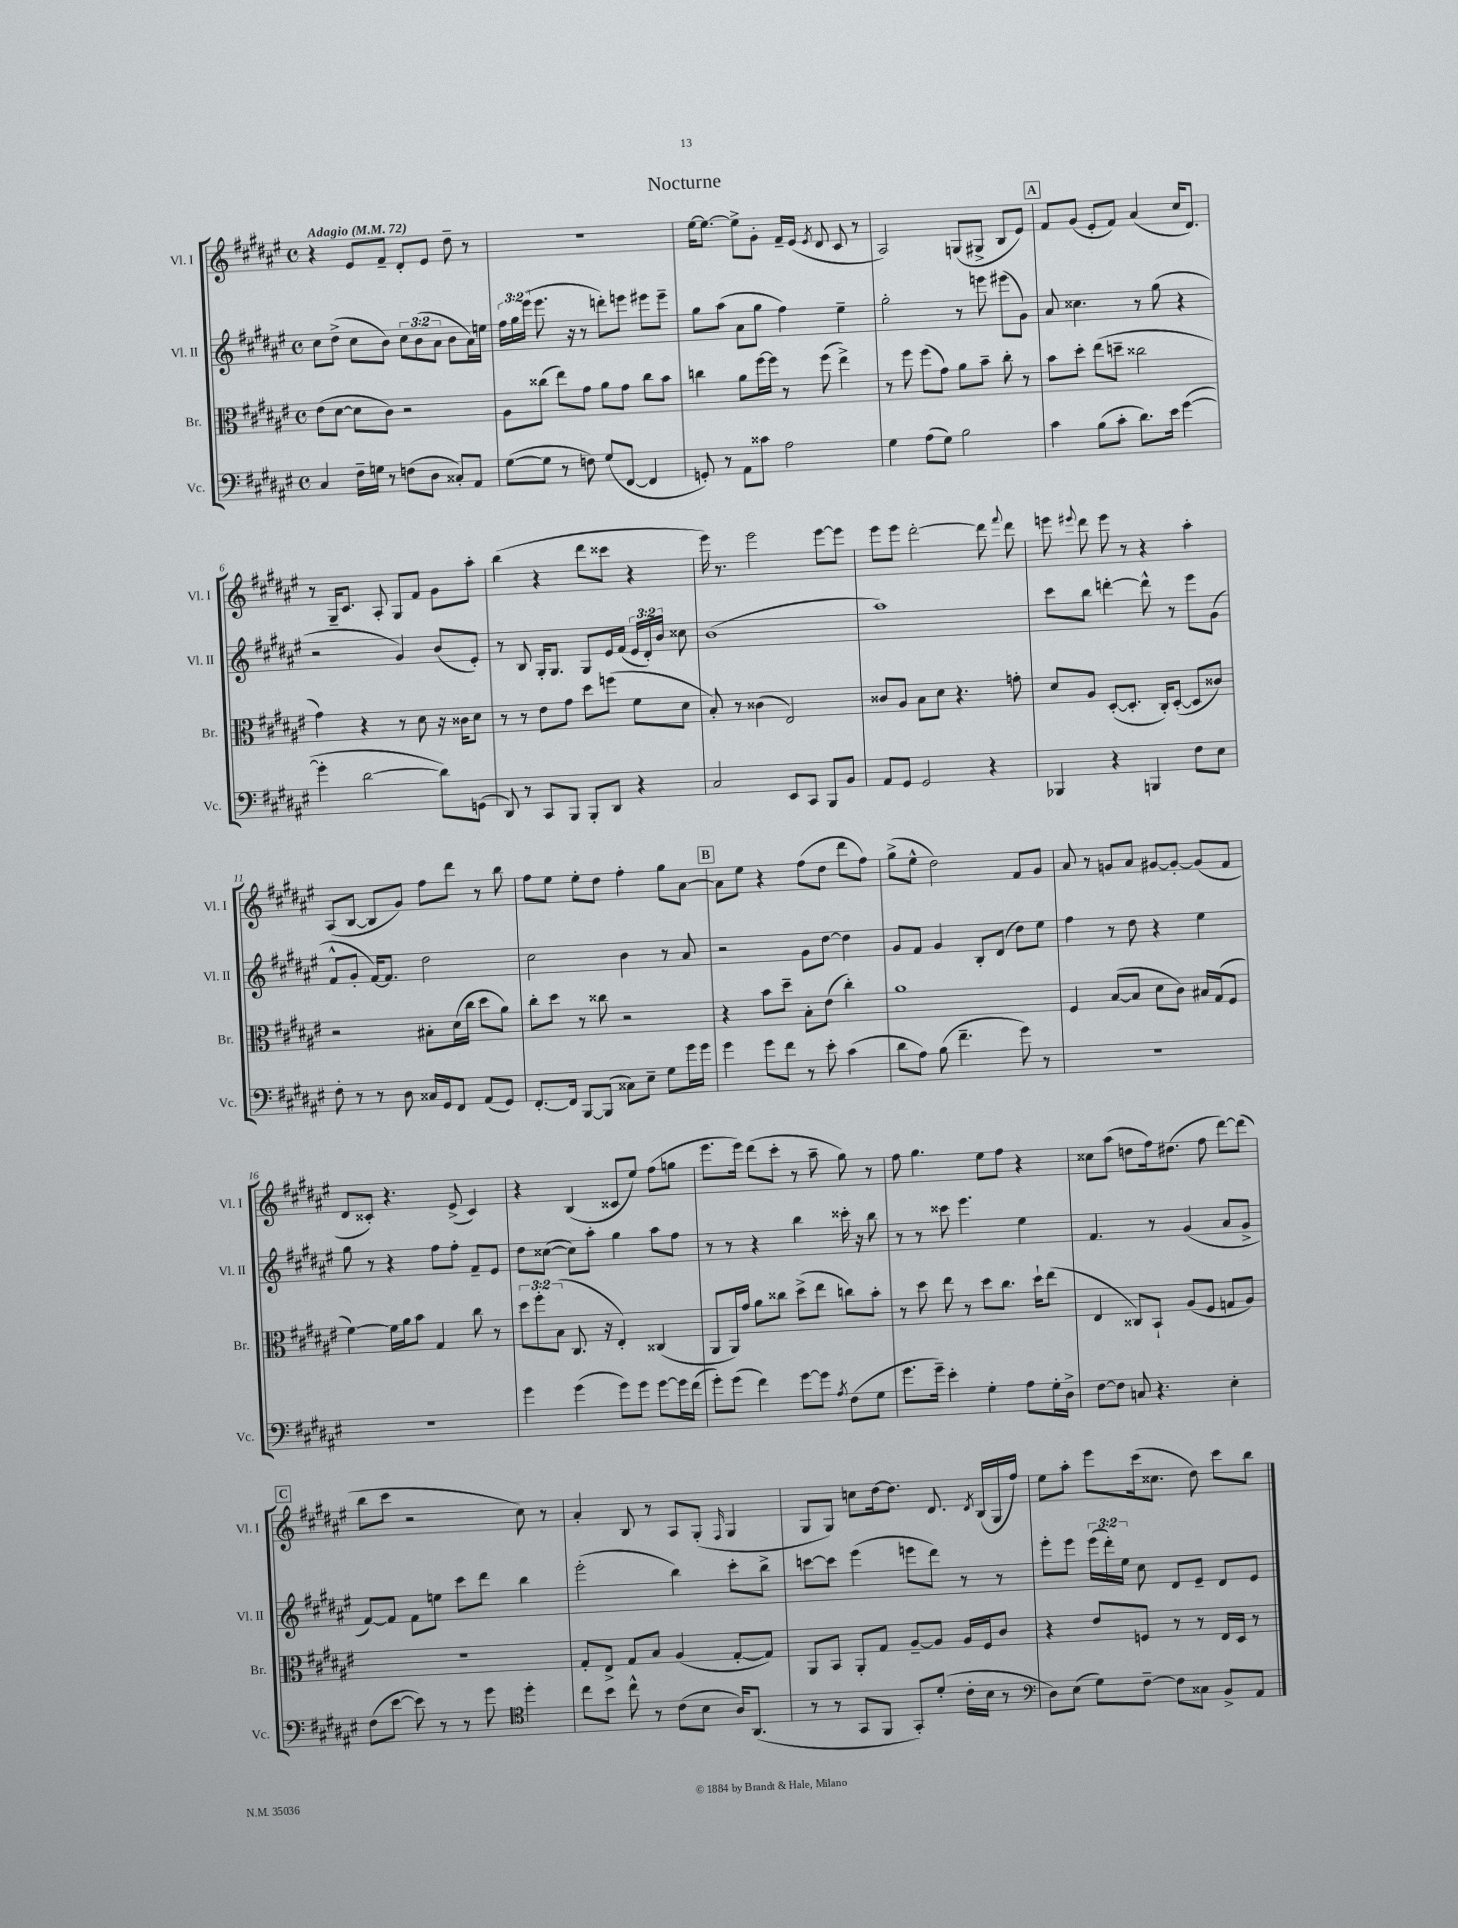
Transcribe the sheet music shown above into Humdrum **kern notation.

**kern	**kern	**kern	**kern
*staff4	*staff3	*staff2	*staff1
*clefF4	*clefC3	*clefG2	*clefG2
*k[f#c#g#d#a#e#]	*k[f#c#g#d#a#e#]	*k[f#c#g#d#a#e#]	*k[f#c#g#d#a#e#]
*M4/4	*M4/4	*M4/4	*M4/4
*met(c)	*met(c)	*met(c)	*met(c)
*MM72	*MM72	*MM72	*MM72
4C#	(8e#	8cc#	4r
.	[8d#	(8dd#^	.
16F#~	8d#]	8cc#	8e#
16G	.	.	.
8r	8c#)	8b)	8f#~
(8F	2r	12cc#	8d#'
.	.	(12b	.
8D#	.	.	8e#
.	.	12a#	.
8C##')	.	8b	8dd#~
8AA#	.	16a#)	8r
.	.	16ee	.
=	=	=	=
([8G#	8A#	24ff#	1r
.	.	24gg#	.
.	.	(24eee#	.
8G#]	(8cc##	8.eee#	.
8r	8ee#)	.	.
.	.	16r	.
8F)	8g#	8r	.
(8G#	8a#	8ddd')	.
[8FF#	8g#	8eee	.
4FF#]	8cc##	8eee#	.
.	8b	8eee#~	.
=	=	=	=
8GG')	4cc	8gg#	[16ee#
.	.	.	8.ee#_
8r	.	(8aa#	.
8AA#	8a#	8a#	8ee#^]
8c##	[16ff#	8gg#	8g#'
.	16ff#]	.	.
2A#	8r	4ff#)	16f#~
.	.	.	(16e#
.	.	.	8qe#
.	(8ff#	.	8d#
.	4ee#^)	4ee#~	8c#
.	.	.	8r
=	=	=	=
4G#	8r	2gg#'	2A#)
.	8ff#	.	.
(8A#	(8ff#	.	.
8G#)	8g#)	.	.
2B	8a#	8r	(8G
.	8b~	8eee	8G#^
.	8cc#'	(8eee#	8B
.	8r	8g#)	8e#)
=	=	=	=
4c#	8b	8a#	8f#
.	8dd#'	4.cc##	(8g#
(8B	(8ee#	.	8e#'
8c#'	8dd~	.	8f#)
8.d#)	2cc##	8r	(4a#
.	.	(8gg#	.
16e#	.	.	.
([4g#	.	4r	16cc#
.	.	.	8.d#)
=	=	=	=
4g#']	4g#)	2r	8r
.	.	.	16G#~
.	.	.	8.c#
[2d#	4r	.	.
.	.	.	8A#'
.	8r	4g#)	8G#
.	8d#	.	8f#
8d#])	16r	(8b	8g#
.	16c##	.	.
(8GG	8d#	8e#')	8aa#'
=	=	=	=
8DD#)	8r	8r	(4bb
8r	8r	8B	.
8CC#	8e#	16G#'	4r
.	.	8.G#	.
8BBB	8g#	.	.
8BBB'	8dd#	8G#	8ddd#
8DD#	(8ff	16e#	8ccc##
.	.	(16f#	.
4r	8f#	24e#	4r
.	.	24d#')	.
.	.	24b	.
.	8d#	8cc##	.
=	=	=	=
2C#	8B')	(1b	16eee#)
.	.	.	8.r
.	8r	.	.
.	(4c##	.	2eee#
8EE#	2E#)	.	.
8CC#	.	.	.
8BBB	.	.	[8eee#
8BB	.	.	8eee#]
=	=	=	=
8AA#	8c##	1aa#)	8eee#
8GG#	8A#	.	8eee#
2GG#	8B	.	[2ddd#'
.	8d#	.	.
.	4.r	.	.
4r	.	.	8ddd#]
.	.	.	8qqfff#
.	8g'	.	8ddd#
=	=	=	=
4BBB-	8d#	8ccc#	8eee
.	.	.	8qqeee#
.	8A#	8bb	8ddd#
4r	([8D#'	[4ddd'	8eee#
.	8.D#']	.	8r
4BBB	.	8ddd^^]	4r
.	16C#')	.	.
.	([8D#'	8r	.
8F#	8D#]	8eee#	4aa#'
8E#	8c##)	(8g#	.
=	=	=	=
8F#'	2r	8f#^^	(8A#
8r	.	8g#'	[8B
8r	.	[16f#)	8B]
.	.	8.f#]	.
8D#	.	.	8g#)
16C##	8B#'	2dd#	8ff#
16GG#	.	.	.
8FF#	(16d#	.	8ddd#
.	16cc#	.	.
(8AA#	8dd#	.	8r
8GG#)	8a#)	.	8bb
=	=	=	=
[8.FF#'	8cc#'	2cc#	8ff#
.	8dd#	.	8ee#
16FF#]	.	.	.
[8BBB	8r	.	8ee#'
(8BBB]	8cc##	.	8dd#
8C##)	2r	4b	4ff#'
8E#~	.	.	.
8G#	.	8r	8gg#
16g#	.	8a#	[8a#
16g#	.	.	.
=	=	=	=
4g#	4r	2r	8a#]
.	.	.	8ee#
8g#	8b	.	4r
8f#	8dd#~	.	.
8r	8B'	8g#	(8ff#
8e#'	(8e#	[8dd#	8dd#
(4c#	4cc#')	4dd#]	8ddd#
.	.	.	8ff#)
=	=	=	=
8d#	1a#	8g#	(8gg#^
8A#)	.	8f#	8ee#^^
(8B	.	4g#	2dd#)
4.f#~	.	.	.
.	.	8B'	.
.	.	(8d#	.
8g#)	.	8dd#)	8f#
8r	.	8ee#	8g#
=	=	=	=
1r	4F#	4ff#	8a#
.	.	.	8r
.	([8B	8r	8g
.	8B]	8dd#	8a#
.	8d#	4r	[8g#
.	8c#)	.	8g#'_
.	16B#	4ee#	(8g#]
.	(16G#	.	.
.	8F#	.	8f#
=	=	=	=
1r	[4f#)	8gg#	8d#
.	.	8r	8c##')
.	16f#]	4r	4.r
.	16a#	.	.
.	8b	.	.
.	4G#	8ff#	.
.	.	8ff#'	(8e#^
.	8cc#	8f#~	4c##)
.	8r	8e#	.
=	=	=	=
4g#	12dd#	8dd#	4r
.	12ff#'	.	.
.	.	([8cc##	.
.	(12B	.	.
(4g#	8.C#	8cc##])	(4B
.	.	8aa#'	.
.	16r	.	.
8g#)	4E#')	4gg#	8c##
8g#	.	.	8ee#)
[8g#	(4C##	8aa#	(8ff#
16g#]	.	8ff#	8gg
(16f#	.	.	.
=	=	=	=
8g#')	8AA#	8r	8.eee#
(8g#	16AA#)	8r	.
.	16g#	.	16eee#)
4f#)	8a#	4r	(8ddd#
.	8cc##	.	8ccc#'
[8g#	(8dd#^	4bb	8r
8g#]	8ee#	.	8aa#~
8qA#	.	.	.
(8F#	8cc)	16ccc##'	8gg#)
.	.	16r	.
8G#	8b'	8bb	8r
=	=	=	=
8.g#	8r	8r	8ff#
.	8dd#	8r	4.gg#
16g#~)	.	.	.
4e#'	8ee#	8ccc##	.
.	8r	4.eee#	.
4G#'	8dd#	.	8ee#
.	8.cc#	.	8ff#
8A#	.	4ee#	4r
.	16dd#`	.	.
16G#'	(8ee#	.	.
16D#^	.	.	.
=	=	=	=
[8F#	4E#	4.f#	8cc##
8F#]	.	.	(8aa#
8C	8C##)	.	8dd
4.r	8BB`	8r	16ff#)
.	.	.	(8.dd#
.	(8A#	(4g#	.
.	8F#	.	8ff#
4E#'	8G	8a#	[8ddd#)
.	8A#)	8g#^	(8ddd#]
=	=	=	=
(8F#	1r	[8f#)	8bb
[8e#	.	8f#]	8ccc#
8e#])	.	8f#	2r
8r	.	8ee	.
8r	.	8ccc#	.
8g#	.	8ddd#	.
*clefC4	*	*	*
4dd#'	.	4bb	8cc#)
.	.	.	8r
=	=	=	=
8cc#	8G#'	(2eee#'	4a#'
8b	8E#^	.	.
8cc#^^	8G#	.	8B
8r	8B	.	8r
(8c#	(4A#	4bb)	8A#
8B	.	.	(8G#'
.	.	.	16qqF#
16A#)	[8G#'	8ccc#'	4G#
(8.AA#	.	.	.
.	8G#])	8bb^	.
=	=	=	=
8r	8AA#	[8ccc	8G#
8r	8BB	8ccc]	8G#)
8GG#	8AA#'	(4eee#	8cc
8FF#	8G#	.	[16dd#
.	.	.	8.dd#]
8GG#')	[8A#~	8eee	.
(8d#'	8A#]	8ddd#)	8.d#
16c#'	16A#	8r	.
.	.	.	8qd#
16B	16F#	.	(16B
8r	8c#	8r	16G#
.	.	.	16ff#)
=	=	=	=
*clefF4	*	*	*
8D#)	4r	8eee#'	8ee#
(8E#	.	8eee#	8aa#'
8G#)	8e#	(24eee#	8eee#
.	.	24ddd#')	.
.	.	24ee#	.
[8F#~	8F	8cc#	(16ccc#
.	.	.	8.cc##
8F#]	8r	8d#	.
8C##	8r	8e#~	8dd#)
8BB^	16E#	8d#	8ccc#
.	16D#	.	.
8AA#	8r	8e#	8bb
==	==	==	==
*-	*-	*-	*-
